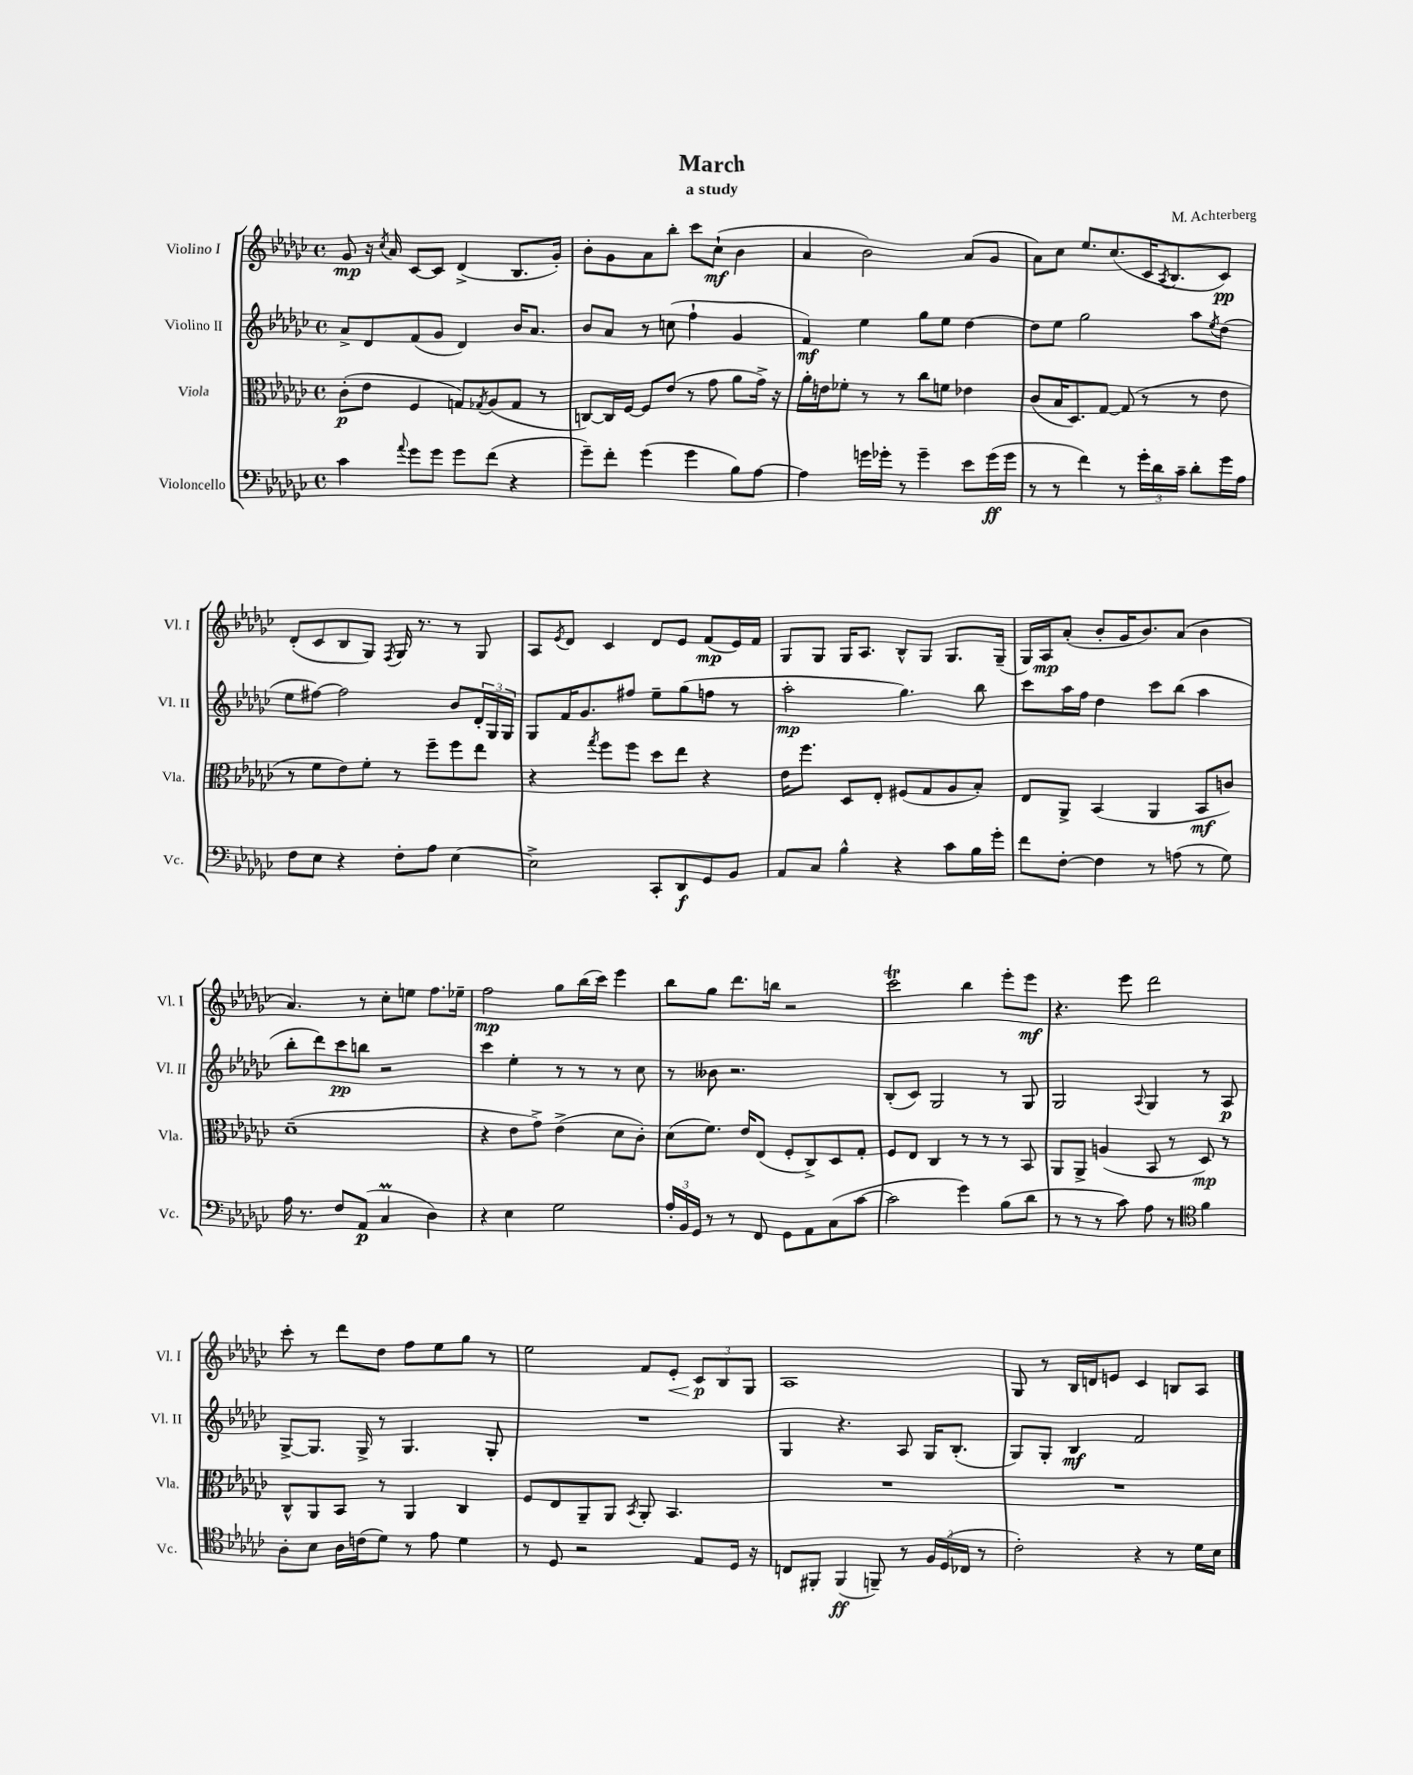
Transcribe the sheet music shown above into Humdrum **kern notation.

**kern	**kern	**kern	**kern
*staff4	*staff3	*staff2	*staff1
*clefF4	*clefC3	*clefG2	*clefG2
*k[b-e-a-d-g-c-]	*k[b-e-a-d-g-c-]	*k[b-e-a-d-g-c-]	*k[b-e-a-d-g-c-]
*M4/4	*M4/4	*M4/4	*M4/4
*met(c)	*met(c)	*met(c)	*met(c)
4c-\	(8c-'\L	8a-^/L	8g-/
.	8e-\J	8d-/	16r
.	.	.	8qcc-/
.	.	.	16a-/
8qqa-/	.	.	.
8g-\L	4F/	(8f/	[8c-/L
8g-\J	.	8g-/J	8c-/]J
8g-\L	8G/L)	4d-/)	(4d-^/
.	8qG-/	.	.
(8f\J	(8A-/	.	.
4r	8G-/J	16b-/LK	8.B-/L
.	.	8.a-/J	.
.	8r	.	.
.	.	.	16g-'/Jk)
=	=	=	=
8g-~\L)	[8C/L)	8b-/L	8b-'\L
8f'\J	16C/]L	8a-/J	8g-\
.	[16F/JJ	.	.
(4g-\	8F/]L	8r	8a-\
.	(8e-/J	(8cc\	8bb-'\J
4g-\	8r	4ff`\	8ccc-\L
.	8g-\	.	(8cc-`\J
8B-\L)	8a-\L	4g-/	4b-\
[8A-\J	16g-^\Jk)	.	.
.	16r	.	.
=	=	=	=
4A-\]	16a-'\LL	4f/)	4a-/
.	16e\J	.	.
.	8f-'\J	.	.
16g\LL	8r	4ee-\	2b-\)
16g-'\JJ	.	.	.
8r	8r	.	.
4g-~\	8cc-\L	8gg-\L	.
.	8f\J	8ee-\J	.
8e-\L	4e-\	[4dd-\	(8a-/L
(16g-\L	.	.	8g-/J
16g-\JJ	.	.	.
=	=	=	=
8r	(8c-/L	8dd-\]L	8a-\L)
8r	16B-/K	8ee-\J	8cc-\J
.	8.D-/)	.	.
4f\)	.	2gg-\	8.ee-/L
.	[8G-/J	.	.
.	.	.	(8.cc-/
8r	(8G-/]	.	.
24g-'\LL	8r	.	16c-/K
24d-\	.	.	.
.	.	.	8qA-/
.	.	.	8.B-/
24c-~\JJ	.	.	.
8d-'\L	8r	8aa-\L	.
.	.	8qee-/	.
16g-\L	8e-\	(8dd-\J	8c-/J)
16A-\JJ	.	.	.
=	=	=	=
8F\L	8r	8ee-\L	(8d-'/L
8E-\J	8f\L	[8ff#\J)	8c-/
4r	8e-\)	2ff#\]	8B-/
.	8f'\J	.	8G-/J)
.	.	.	8qF/
8F'\L	8r	.	16G-/
.	.	.	8.r
8A-\J	8ff~\L	.	.
[4E-\	8ff\	8b-/L	8r
.	8ee-\J	24d-'/L	8G-/
.	.	24G-/	.
.	.	24G-/JJ	.
=	=	=	=
2E-^\]	4r	8G-/L	8A-/L
.	.	.	8qe-/
.	.	16f/K	8d-/J
.	.	8.g-/	.
.	8qgg-/	.	.
.	8ff\L	.	4c-/
.	8ff\J	8ff#/J	.
8CC-'/L	8dd-\L	8ee-~\L	8d-/L
8DD-/	8ee-\J	(8gg-\	8e-/J
8GG-/	4r	8ff\J	(8f/L
8BB-/J	.	8r	16e-/L)
.	.	.	16f/JJ
=	=	=	=
8AA-/L	16e-\LK	2aa-'\	8G-/L
.	8.ff\J	.	.
8C-/J	.	.	8G-/J
4B-^^\	8D-/L	.	16G-/LK
.	.	.	8.A-/J
.	8E-'/J	.	.
4r	(8F#/L	4.gg-\)	8B-^^/L
.	8G-/	.	8G-/J
8c-\L	8A-/	.	8.G-/L
16B-\L	8B-'/J)	8bb-\	.
16g-'\JJ	.	.	(16G-~/Jk
=	=	=	=
8f\L	8E-/L	8ccc-\L	16G-/LL)
.	.	.	16A-/J
[8F'\J	8AA-^/J	16aa-\L	(8a-'/J
.	.	16ff\JJ	.
4F\]	(4BB-/	4dd-\	8b-'/L
.	.	.	16g-/K
.	.	.	8.b-/)
8r	4AA-/	8ccc-\L	.
(8A\	.	(8bb-\J	(8a-/J
8r	8BB-/L	4aa-\	4b-\
8G-\)	8c/J)	.	.
=	=	=	=
16A-\	(1d-~	8bb-'\L	4.a-/)
8.r	.	.	.
.	.	8ddd-\)	.
8F/L	.	8ccc-\	.
(8AA-/J	.	8bb\J	8r
4C-/	.	2r	8cc-'\L
.	.	.	8ee\J
4D-\)	.	.	8.ff\L
.	.	.	16ee-~\Jk
=	=	=	=
4r	4r	4ccc-\	2ff\
4E-\	8e-\L	4ee-'\	.
.	8g-^\J)	.	.
2G-\	(4e-^\	8r	8gg-\L
.	.	8r	(16bb-\L
.	.	.	16ccc-\JJ)
.	8d-\L	8r	4eee-\
.	8c-'\J)	8cc-\	.
=	=	=	=
24A-'/LL	(8d-\L	8r	8bb-\L
24BB-/	.	.	.
24GG-/JJ	.	.	.
8r	8.f\J)	8b--\	8gg-\J
8r	.	2.r	8.ddd-\L
.	16e-/LK	.	.
8FF/	(8E-/J	.	.
.	.	.	16bb\Jk
8GG-\L	8F'/L	.	2r
8AA-\	8C-^/)	.	.
(8C-\	8D-/	.	.
[8c-\J	8G-'/J	.	.
=	=	=	=
2c-\]	8F/L	(8B-'/L	2ccc-\
.	8E-/J	8c-/J)	.
.	4C-/	2G-/	.
4g-\)	8r	.	4bb-\
.	8r	.	.
(8B-\L	8r	8r	8eee-'\L
8d-\J	8BB-/	8G-/	8eee-\J
=	=	=	=
8r	8AA-/L	2G-/	4.r
8r	8AA-^/J	.	.
8r	(4A/	.	.
8c-\)	.	.	8eee-\
.	.	8qqA-/	.
8A-\	8BB-/	4G-/	2ddd-\
8r	8r	.	.
*clefC4	*	*	*
4f\	8D-/)	8r	.
.	8r	8A-/	.
=	=	=	=
8A-'\L	8C-^^/L	[8G-^/L	8ccc-'\
8B-\J	8AA-/	8.G-/]J	8r
16A-\LL	8BB-/J	.	8ddd-\L
(16c\J	.	16G-^/	.
8d-\J)	8r	8r	8dd-\J
8r	4AA-/	4.G-/	8ff\L
8e-\	.	.	8ee-\
4d-\	4C-/	.	8gg-\J
.	.	8G-'/	8r
=	=	=	=
8r	8F/L	1r	2ee-\
8D-/	8E-/	.	.
2r	8AA-~/	.	.
.	8AA-/J	.	.
.	8qBB-/	.	.
.	8AA-'/	.	8f/L
.	4.BB-/	.	8e-'/J
8E-/L	.	.	12c-/L
.	.	.	12B-/
16D-/Jk	.	.	.
.	.	.	12G-/J
16r	.	.	.
=	=	=	=
8C/L	1r	4G-/	1A-
8FF#'/J	.	.	.
(4FF#/	.	4.r	.
8FF~/)	.	.	.
8r	.	8A-/	.
24F/LL	.	16G-/LK	.
(24D-/	.	.	.
.	.	(8.B-'/J	.
24C-/JJ	.	.	.
8r	.	.	.
=	=	=	=
2c-'\)	1r	8G-/L)	8G-/
.	.	8G-'/J	8r
.	.	4B-/	16B-/LL
.	.	.	16d/J
.	.	.	8e/J
4r	.	2f/	4c-/
8r	.	.	8B/L
16d-\LL	.	.	8A-/J
16B-\JJ	.	.	.
==	==	==	==
*-	*-	*-	*-
